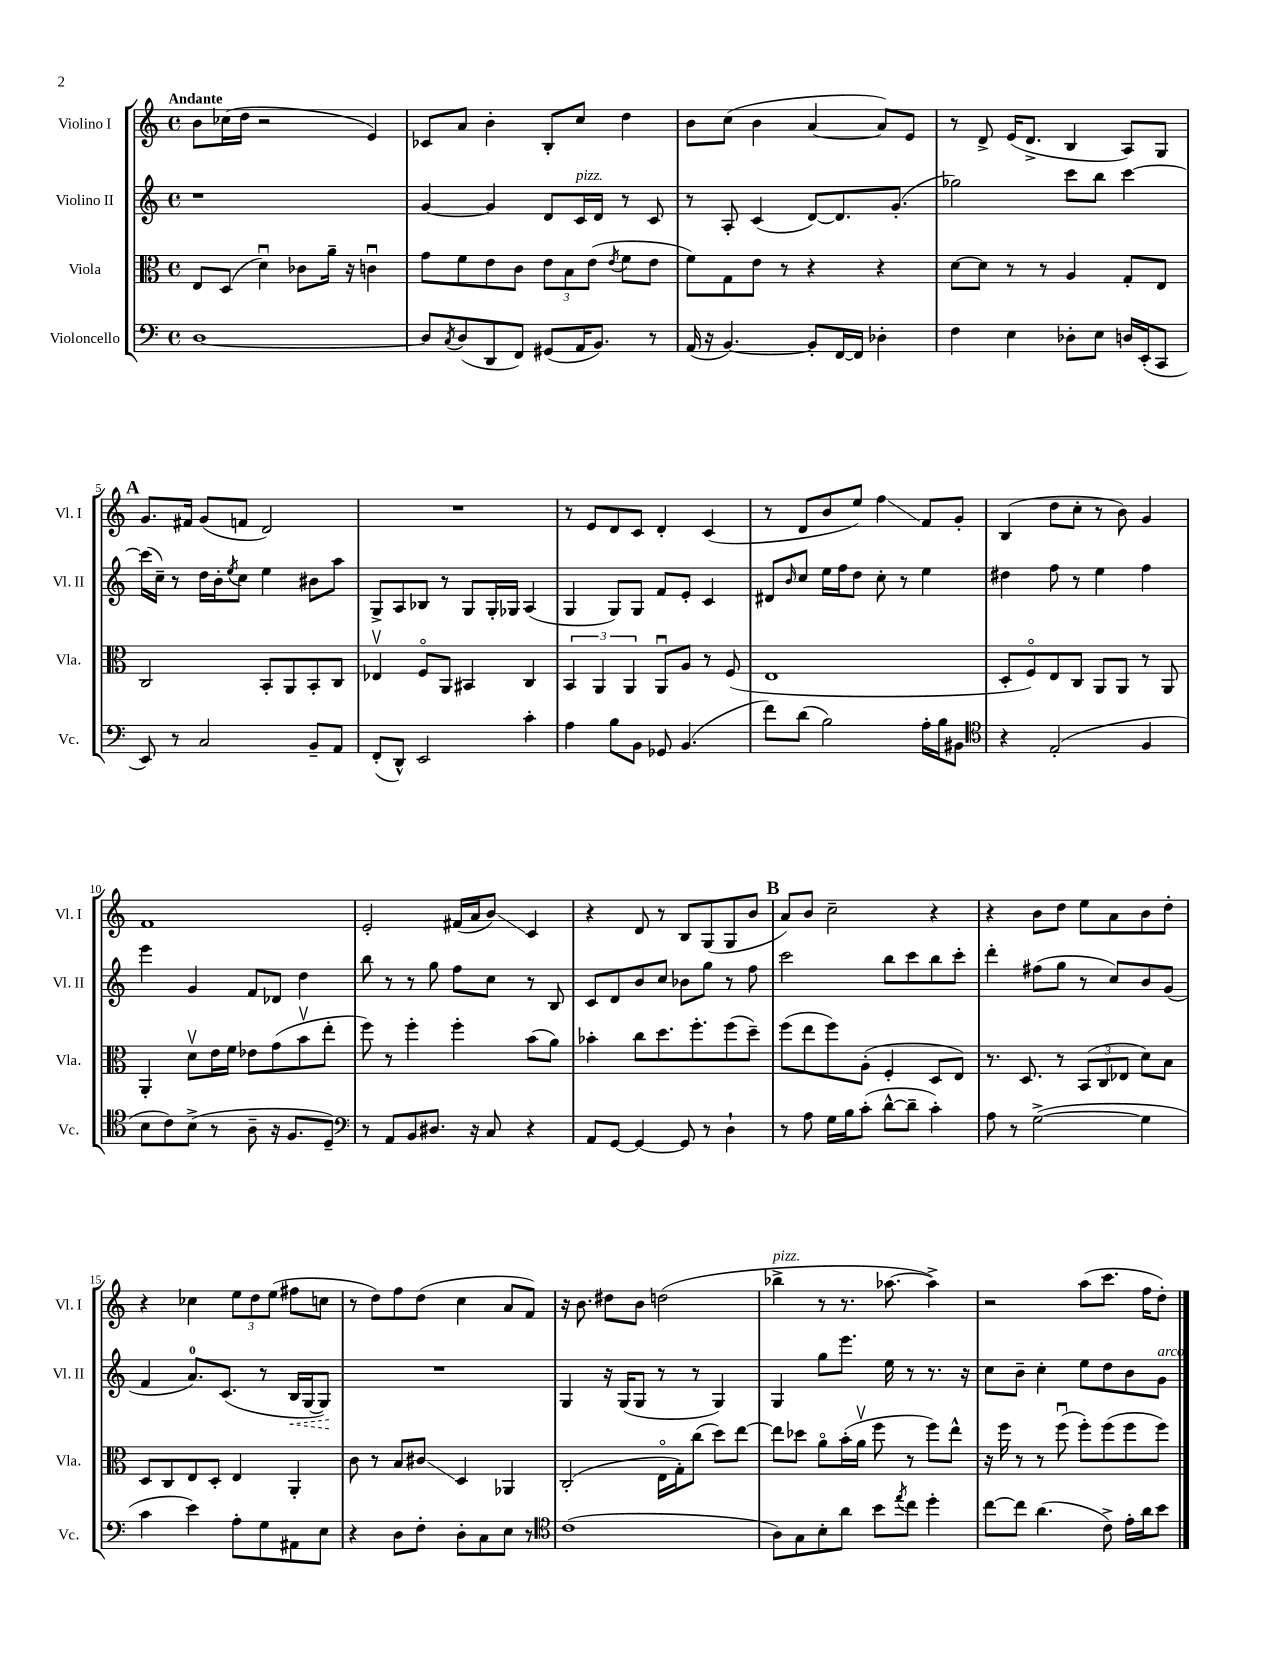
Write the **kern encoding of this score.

**kern	**kern	**kern	**kern
*staff4	*staff3	*staff2	*staff1
*clefF4	*clefC3	*clefG2	*clefG2
*k[]	*k[]	*k[]	*k[]
*M4/4	*M4/4	*M4/4	*M4/4
*met(c)	*met(c)	*met(c)	*met(c)
[1D	8E/L	1r	8b\L
.	(8D/J	.	(16cc-\L
.	.	.	16dd\JJ
.	4du\)	.	2r
.	8c-\L	.	.
.	16a~\Jk	.	.
.	16r	.	.
.	4cu\	.	4e/)
=	=	=	=
8D/]L	8g\L	[4g/	8c-/L
8qC/	.	.	.
(8D/	8f\	.	8a/J
8DD/	8e\	4g/]	4b'\
8FF/J)	8c\J	.	.
(8GG#/L	12e\L	8d/L	8B'/L
.	12B\	.	.
16AA/K	.	16c/L	8cc/J
.	(12e\J	.	.
8.BB/J)	.	16d/JJ	.
.	8qe/	.	.
.	8f\L	8r	4dd\
8r	8e\J	8c/	.
=	=	=	=
(16AA/	8f\L)	8r	8b\L
16r	.	.	.
[4.BB/)	8G\	8A'/	(8cc\J
.	8e\J	(4c/	4b\
.	8r	.	.
8BB'/]L	4r	[8d/L)	[4a/
[16FF/L	.	8.d/]	.
16FF/]JJ	.	.	.
4D-'\	4r	.	8a/]L)
.	.	(8.g'/J	.
.	.	.	8e/J
=	=	=	=
4F\	[8d\L	2gg-\)	8r
.	8d\]J	.	8d^/
4E\	8r	.	(16e/LK
.	.	.	8.d^/J
.	8r	.	.
8D-'\L	4A/	8ccc\L	4B/
8E\J	.	8bb\J	.
16D/LL	8G'/L	[4ccc\	8A/L)
(16EE'/J	.	.	.
8CC/J	8E/J	.	8G/J
=	=	=	=
8EE/)	2C/	(16ccc\]LL	8.g/L
.	.	16cc~\JJ)	.
8r	.	8r	.
.	.	.	16f#/Jk
2C/	.	16dd\LL	(8g/L
.	.	16b'\J	.
.	.	8qee/	.
.	.	8cc\J	8f/J
.	8BB'/L	4ee\	2d/)
.	8AA/	.	.
8BB~/L	8BB'/	8b#\L	.
8AA/J	8C/J	8aa\J	.
=	=	=	=
(8FF'/L	4E-v/	8G^/L	1r
8DD^^/J)	.	8A/	.
2EE/	8Fo/L	8B-/J	.
.	8AA/J	8r	.
.	4BB#/	8G/L	.
.	.	16G'/L	.
.	.	16G-/JJ	.
4c'\	4C/	(4A/	.
=	=	=	=
4A\	6BB/	4G/	8r
.	.	.	8e/L
.	6AA/	.	.
8B\L	.	8G/L)	8d/
.	6AA/	.	.
8BB\J	.	8G/J	8c/J
8GG-/	8AAu/L	8f/L	4d'/
(4.BB/	8A/J	8e'/J	.
.	8r	4c/	(4c/
.	(8F/	.	.
=	=	=	=
8f\L)	1E	8d#/L	8r
.	.	16qqb/	.
(8d\J	.	8cc/J	8d/L
2B\)	.	16ee\LL	8b/
.	.	16ff\J	.
.	.	8dd\J	8ee/J)
.	.	8cc'\	4ff\
.	.	8r	.
16A'\LL	.	4ee\	8f/L
16B\J	.	.	.
8BB#\J	.	.	8g'/J
=	=	=	=
*clefC4	*	*	*
4r	8D'/L	4dd#\	(4B/
.	8Fo/)	.	.
(2E'/	8E/	8ff\	8dd\L
.	8C/J	8r	8cc'\J
.	8AA/L	4ee\	8r
.	8AA/J	.	8b\)
4F/	8r	4ff\	4g/
.	8AA/	.	.
=	=	=	=
8B\L	4AA'/	4eee\	1f
8c\)	.	.	.
(8B^\J	8dv\L	4g/	.
8r	16e\L	.	.
.	16f\JJ	.	.
8A~\	8e-\L	8f/L	.
16r	(8g\	8d-/J	.
8.F/L	.	.	.
.	8bv\	4dd\	.
8D~/J)	8ee'\J	.	.
=	=	=	=
*clefF4	*	*	*
8r	8ff\)	8bb\	2e'/
8AA/L	8r	8r	.
8BB/	4ff'\	8r	.
8.D#/J	.	8gg\	.
.	4ff'\	8ff\L	(16f#/LL
16r	.	.	16a/J
8C/	.	8cc\J	8b/J)
4r	(8b\L	8r	4c/
.	8a\J)	8B/	.
=	=	=	=
8AA/L	4b-'\	8c/L	4r
[8GG/J	.	8d/	.
4GG/_	8cc\L	8b/	8d/
.	8.dd\	8cc/J	8r
8GG/]	.	8b-\L	8B/L
.	8.ff'\	.	.
8r	.	8gg\J	(8G/
4D`\	(8ff\	8r	8G/
.	8dd~\J)	8ff\	8b/J
=	=	=	=
8r	(8ff\L	2ccc\	8a/L)
8A\	8ee\	.	8b/J
16G\LL	8ff\)	.	2cc~\
16B\J	.	.	.
(8c'\J	(8A'\J	.	.
[8d^^\L	4F'/	8bb\L	.
8d~\]J	.	8ccc\	.
4c'\)	8D/L	8bb\	4r
.	8E/J)	8ccc'\J	.
=	=	=	=
8A\	8.r	4ddd'\	4r
8r	.	.	.
.	8.D/	.	.
([2G^\	.	(8ff#\L	8b\L
.	8r	8gg\J	8dd\J
.	(12BB/L	8r	8ee\L
.	12C/	.	.
.	.	8cc/L)	8a\
.	12E-/J	.	.
4G\]	8d\L)	8b/	8b\
.	8B\J	(8g/J	8dd'\J
=	=	=	=
4c\	8D/L	4f/	4r
.	8C/	.	.
4e\)	8E/	8.a/L)	4cc-\
.	8D'/J	.	.
.	.	(8.c/J	.
8A'\L	4E/	.	12ee\L
.	.	.	12dd\
8G\	.	8r	.
.	.	.	(12ee\J
8AA#\	4AA'/	16B/LL	8ff#\L
.	.	[16G/J	.
8E\J	.	8G/]J)	8cc\J
=	=	=	=
4r	8c\	1r	8r
.	8r	.	8dd\L)
8D\L	8B/L	.	8ff\
8F'\J	8c#/J	.	(8dd\J
8D'\L	4D/	.	4cc\
8C\	.	.	.
8E\J	4AA-/	.	8a/L
8r	.	.	8f/J)
=	=	=	=
*clefC4	*	*	*
(1c	(2C'/	4G/	16r
.	.	.	8.b\
.	.	16r	8dd#\L
.	.	(16G/LK	.
.	.	8G/J	8b\J
.	16Eo\LL	8r	(2dd\
.	16G'\J)	.	.
.	(8cc\J	8r	.
.	8dd\L)	4G/)	.
.	[8ee\J	.	.
=	=	=	=
8A\L)	8ee\]L	4G/	4bb-^\
8G\	8dd-\J	.	.
8B'\	8ao\L	8gg\L	8r
8a\J	(16b'\L	8.eee\J	8.r
.	16av\JJ	.	.
8b\L	8ff\	.	.
.	.	16ee\	[8.aa-\
8qee/	.	.	.
8cc\J	8r	8r	.
4dd'\	8ff\L)	8.r	4aa-^\])
.	8ee^^\J	.	.
.	.	16r	.
=	=	=	=
[8cc\L	16r	8cc\L	2r
.	16ff\	.	.
8cc\]J	8r	8b~\J	.
(4.a\	8r	4cc'\	.
.	(8ffu\	.	.
.	8ff'\L)	8ee\L	(8aa\L
8c^\)	(8ff\	8dd\	8.ccc\J
16e'\LL	8ff\	8b\	.
16a\J	.	.	16ff\LK
8b\J	8ff\J)	8g\J	8dd'\J)
==	==	==	==
*-	*-	*-	*-
